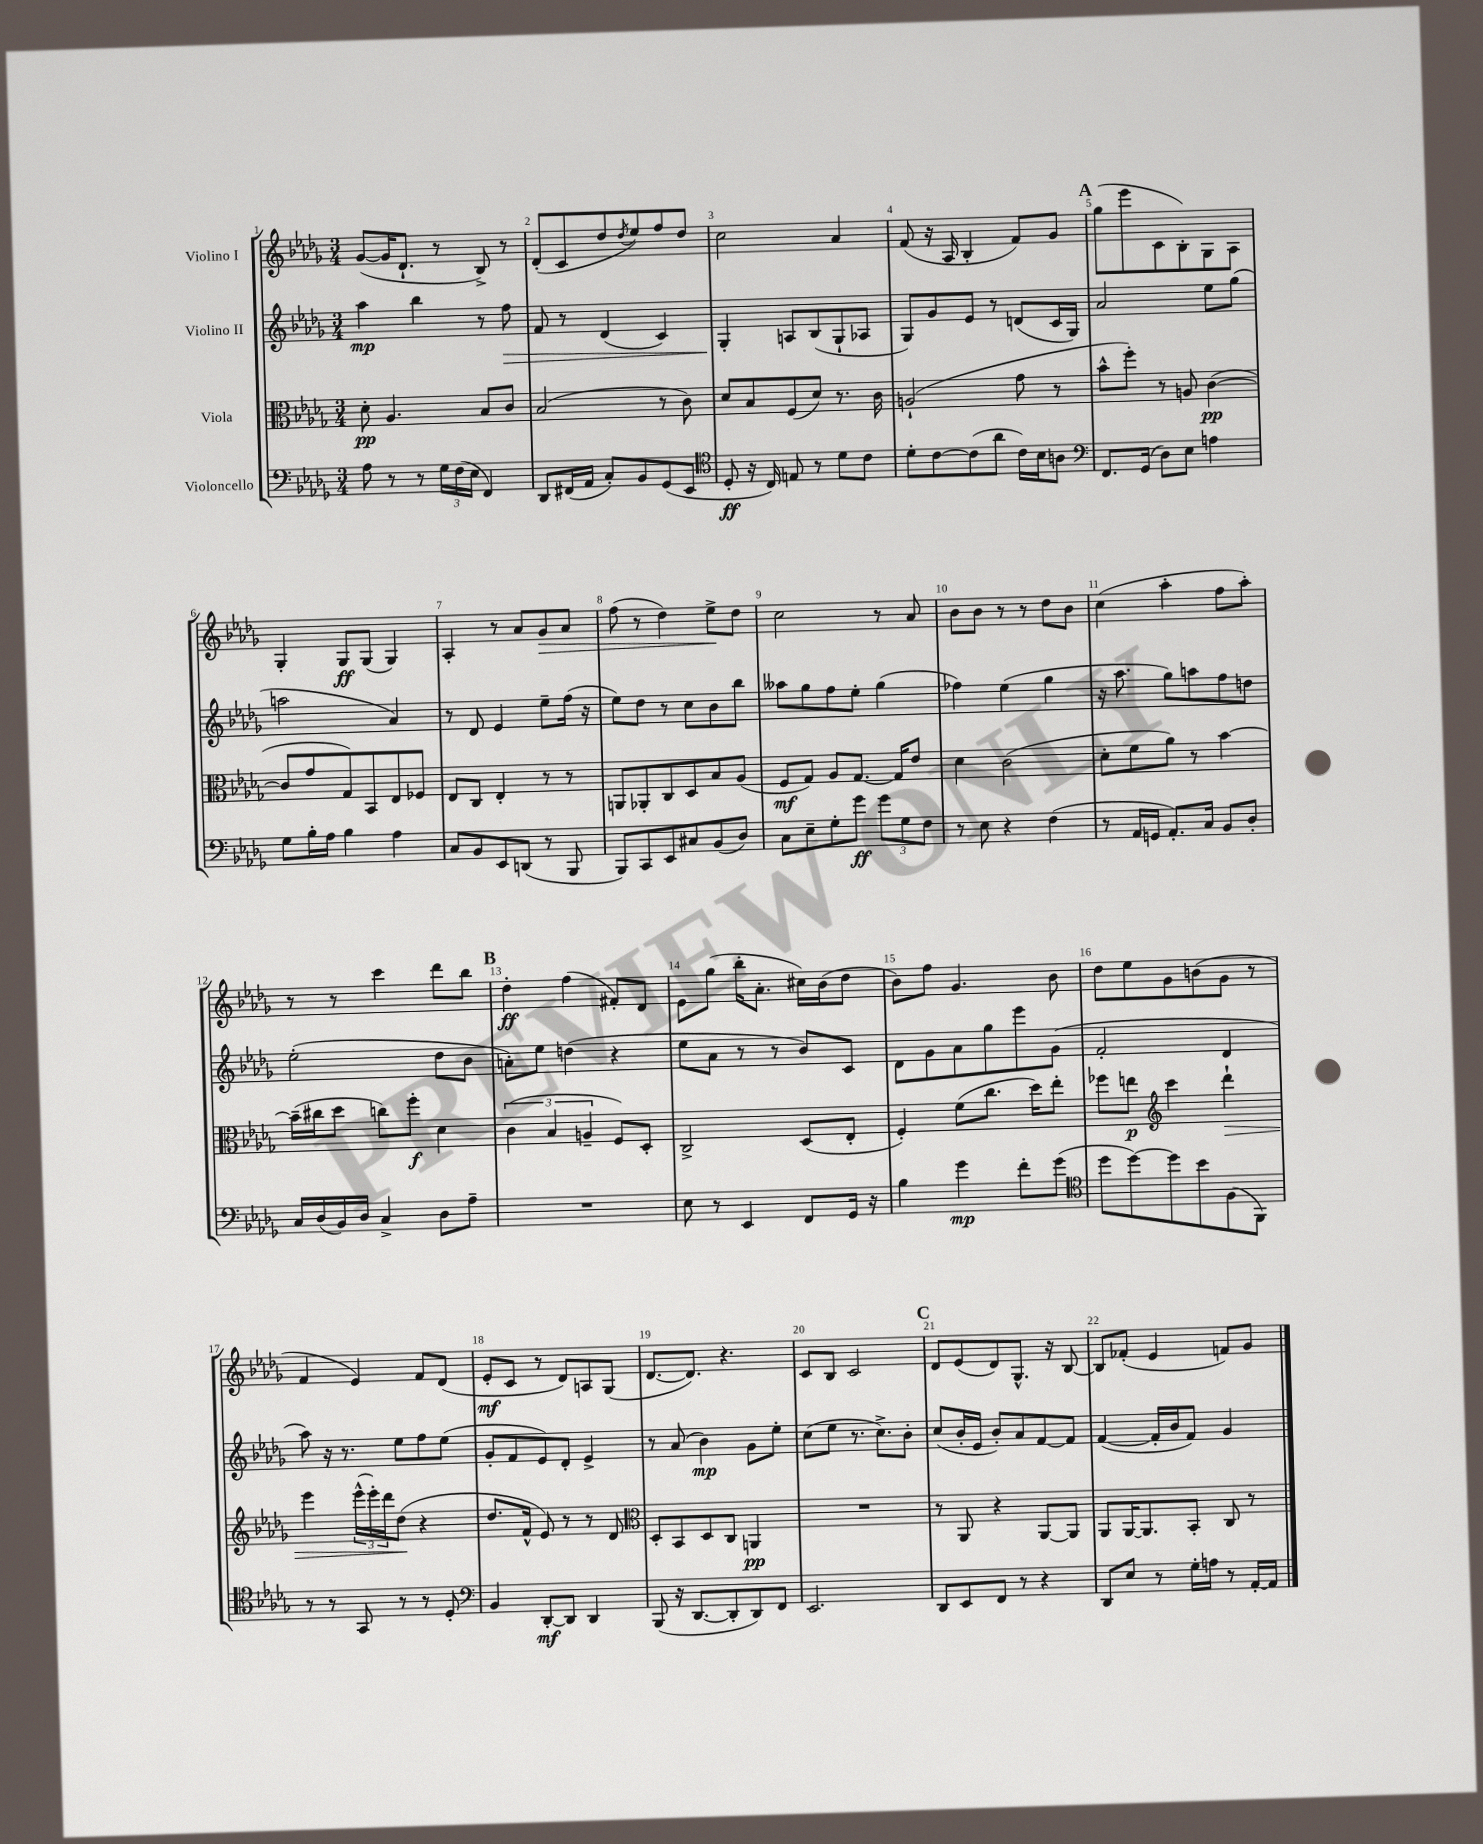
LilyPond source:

<<
\new StaffGroup <<
\new Staff = "s0" \with { instrumentName = "Violino I" } {
    \clef treble \key des \major \numericTimeSignature \time 3/4
    ges'8~( ges'16 des'8.-! r8 bes8->) r8 |
    des'8-.( c'8 des''8 \acciaccatura { des''8 } ees''8) f''8 des''8 |
    c''2 aes'4 |
    f'8( r16 aes16 bes4-. f'8) ges'8 |
    \mark \markup { \bold "A" } ges''8( ees'''8 c'8 bes8-.) ges8 aes8 |
    ges4-. ges8\ff ges8( ges4) |
    aes4-. r8 aes'8 ges'8\> aes'8 |
    f''8( r8 des''4) ees''8->\! des''8 |
    c''2 r8 aes'8 |
    bes'8 bes'8 r8 r8 des''8 bes'8 |
    c''4( aes''4-. f''8 aes''8-.) |
    r8 r8 c'''4 des'''8 bes''8 |
    \mark \markup { \bold "B" } des''4-.\ff f''4( fis'8-.) des'8 |
    ees'8 ges''8( bes''16-. aes'8.-. cis''16) bes'16( des''8 |
    bes'8) f''8 ges'4. bes'8 |
    des''8 ees''8 ges'8 b'8( ges'8 r8 |
    f'4 ees'4) f'8 des'8( |
    ees'8-.\mf c'8 r8 des'8) a8 ges8( |
    des'8.~ des'8.) r4. |
    c'8 bes8 c'2 |
    \mark \markup { \bold "C" } des'8 ees'8( des'8) ges8.-^ r16 bes8~ |
    bes8 fes'8-.( ees'4 f'8) ges'8 \bar "|." |
}
\new Staff = "s1" \with { instrumentName = "Violino II" } {
    \clef treble \key des \major \numericTimeSignature \time 3/4
    aes''4\mp bes''4 r8 f''8\> |
    f'8 r8 des'4( c'4) |
    ges4-.\! a8 bes8( ges8-! aes8 |
    ges8) ges'8 ees'8 r8 d'8( c'16 ges16) |
    \mark \markup { \bold "A" } aes'2 ees''8 ges''8( |
    a''2 aes'4) |
    r8 des'8 ees'4 ees''8-- f''16( r16 |
    ees''8) des''8 r8 c''8 bes'8 bes''8 |
    aeses''8 ges''8 f''8 ees''8-. ges''4( |
    fes''4) ees''4( ges''4 |
    r16 aes''8. ges''8) a''8 f''8 d''8 |
    ees''2-.( des''8 bes'8 |
    \mark \markup { \bold "B" } a'8-.) ees''8 d''4( r4 |
    ees''8 aes'8 r8 r8 bes'8) c'8 |
    des'8 ges'8 aes'8 ges''8 ees'''8 ges'8( |
    f'2-. des'4 |
    aes''8) r16 r8. ees''8 f''8 ees''8( |
    ges'8-. f'8 ees'8) des'8-. ees'4-> |
    r8 aes'8( bes'4\mp) ges'8 ees''8-. |
    c''8( ees''8 r8. c''8.->) bes'8-. |
    \mark \markup { \bold "C" } c''8( bes'16-. ees'16 bes'8-.) aes'8 f'8~ f'8 |
    f'4~( f'16-. bes'16 f'8) ges'4 \bar "|." |
}
\new Staff = "s2" \with { instrumentName = "Viola" } {
    \clef alto \key des \major \numericTimeSignature \time 3/4
    des'8-.\pp aes4. bes8 c'8 |
    bes2( r8 c'8) |
    des'8 bes8 f8( des'8) r8. c'16 |
    a2-!( ges'8 r8 |
    \mark \markup { \bold "A" } bes'8-^ f''8-.) r8 a8 c'4~\pp( |
    c'8 ges'8 ges8) bes,8 ees8 fes8 |
    ees8 c8 ees4-. r8 r8 |
    a,8 aes,8-. c8 des8 bes8 aes8( |
    f8\mf ges8) aes8 ges8.~ ges16 ees'8 |
    des'4 c'2( |
    des'8-. f'8 aes'8) r8 bes'4~ |
    bes'16--( cis''16 des''8 c''8) f''8-.\f des'4 |
    \mark \markup { \bold "B" } \tuplet 3/2 { c'4( bes4 a4-- } f8) des8-. |
    c2-> des8( ees8-. |
    f4-.) f'8( c''8. des''16) ees''8-. |
    fes''8 e''8\p \clef treble c'''4 des'''4-!\> |
    ees'''4 \tuplet 3/2 { ees'''16-^( ees'''16-.) des'''16 } des''8\!( r4 |
    des''8. f'16-^ ees'8) r8 r8 des'8 |
    \clef alto des8-. bes,8 des8 c8 a,4\pp |
    R2. |
    \mark \markup { \bold "C" } r8 aes,8 r4 aes,8~ aes,8 |
    aes,8 aes,16~ aes,8. bes,8-. c8 r8 \bar "|." |
}
\new Staff = "s3" \with { instrumentName = "Violoncello" } {
    \clef bass \key des \major \numericTimeSignature \time 3/4
    aes8 r8 r8 \tuplet 3/2 { ges16 f16( ees16 } f,4) |
    des,8 fis,16( aes,16 c8-.) bes,8 ges,8( ees,8 |
    \clef tenor des8-.\ff r16 c16) e8 r8 des'8 c'8 |
    des'8-. c'8~ c'8( aes'8 c'16) bes16 a8 |
    \mark \markup { \bold "A" } \clef bass f,8. ges,16( des8) ees8 a4 |
    ges8 bes16-. aes16 bes4 aes4 |
    c8 bes,8 ees,8 d,8( r8 bes,,8 |
    bes,,8) c,8 ees,8 cis8 bes,8( des8) |
    c8 ees8-- ges8-. ges'8\ff \tuplet 3/2 { ges'8 ges8 f8 } |
    r8 ees8 r4 f4( |
    r8 aes,16 g,16 aes,8.-.) c16 bes,8 des8-. |
    c16 des16( bes,16) des16 c4-> des8 aes8-- |
    \mark \markup { \bold "B" } R2. |
    ees8 r8 ees,4 f,8 ges,16 r16 |
    bes4 ges'4\mp f'8-. ges'8( |
    \clef tenor des''8 des''8~) des''8 bes'8 f8( f,8) |
    r8 r8 ges,8 r8 r8 des8-. |
    \clef bass bes,4 des,8~-.\mf des,8 des,4 |
    bes,,8( r16 des,8.~ des,8-. des,8) f,8 |
    ees,2. |
    \mark \markup { \bold "C" } des,8 ees,8 f,8 r8 r4 |
    des,8 ees8 r8 ges16-. a16 r8 aes,16~-. aes,16 \bar "|." |
}
>>
>>
\layout { \context { \Score \override BarNumber.break-visibility = ##(#f #t #t) barNumberVisibility = #all-bar-numbers-visible } }
